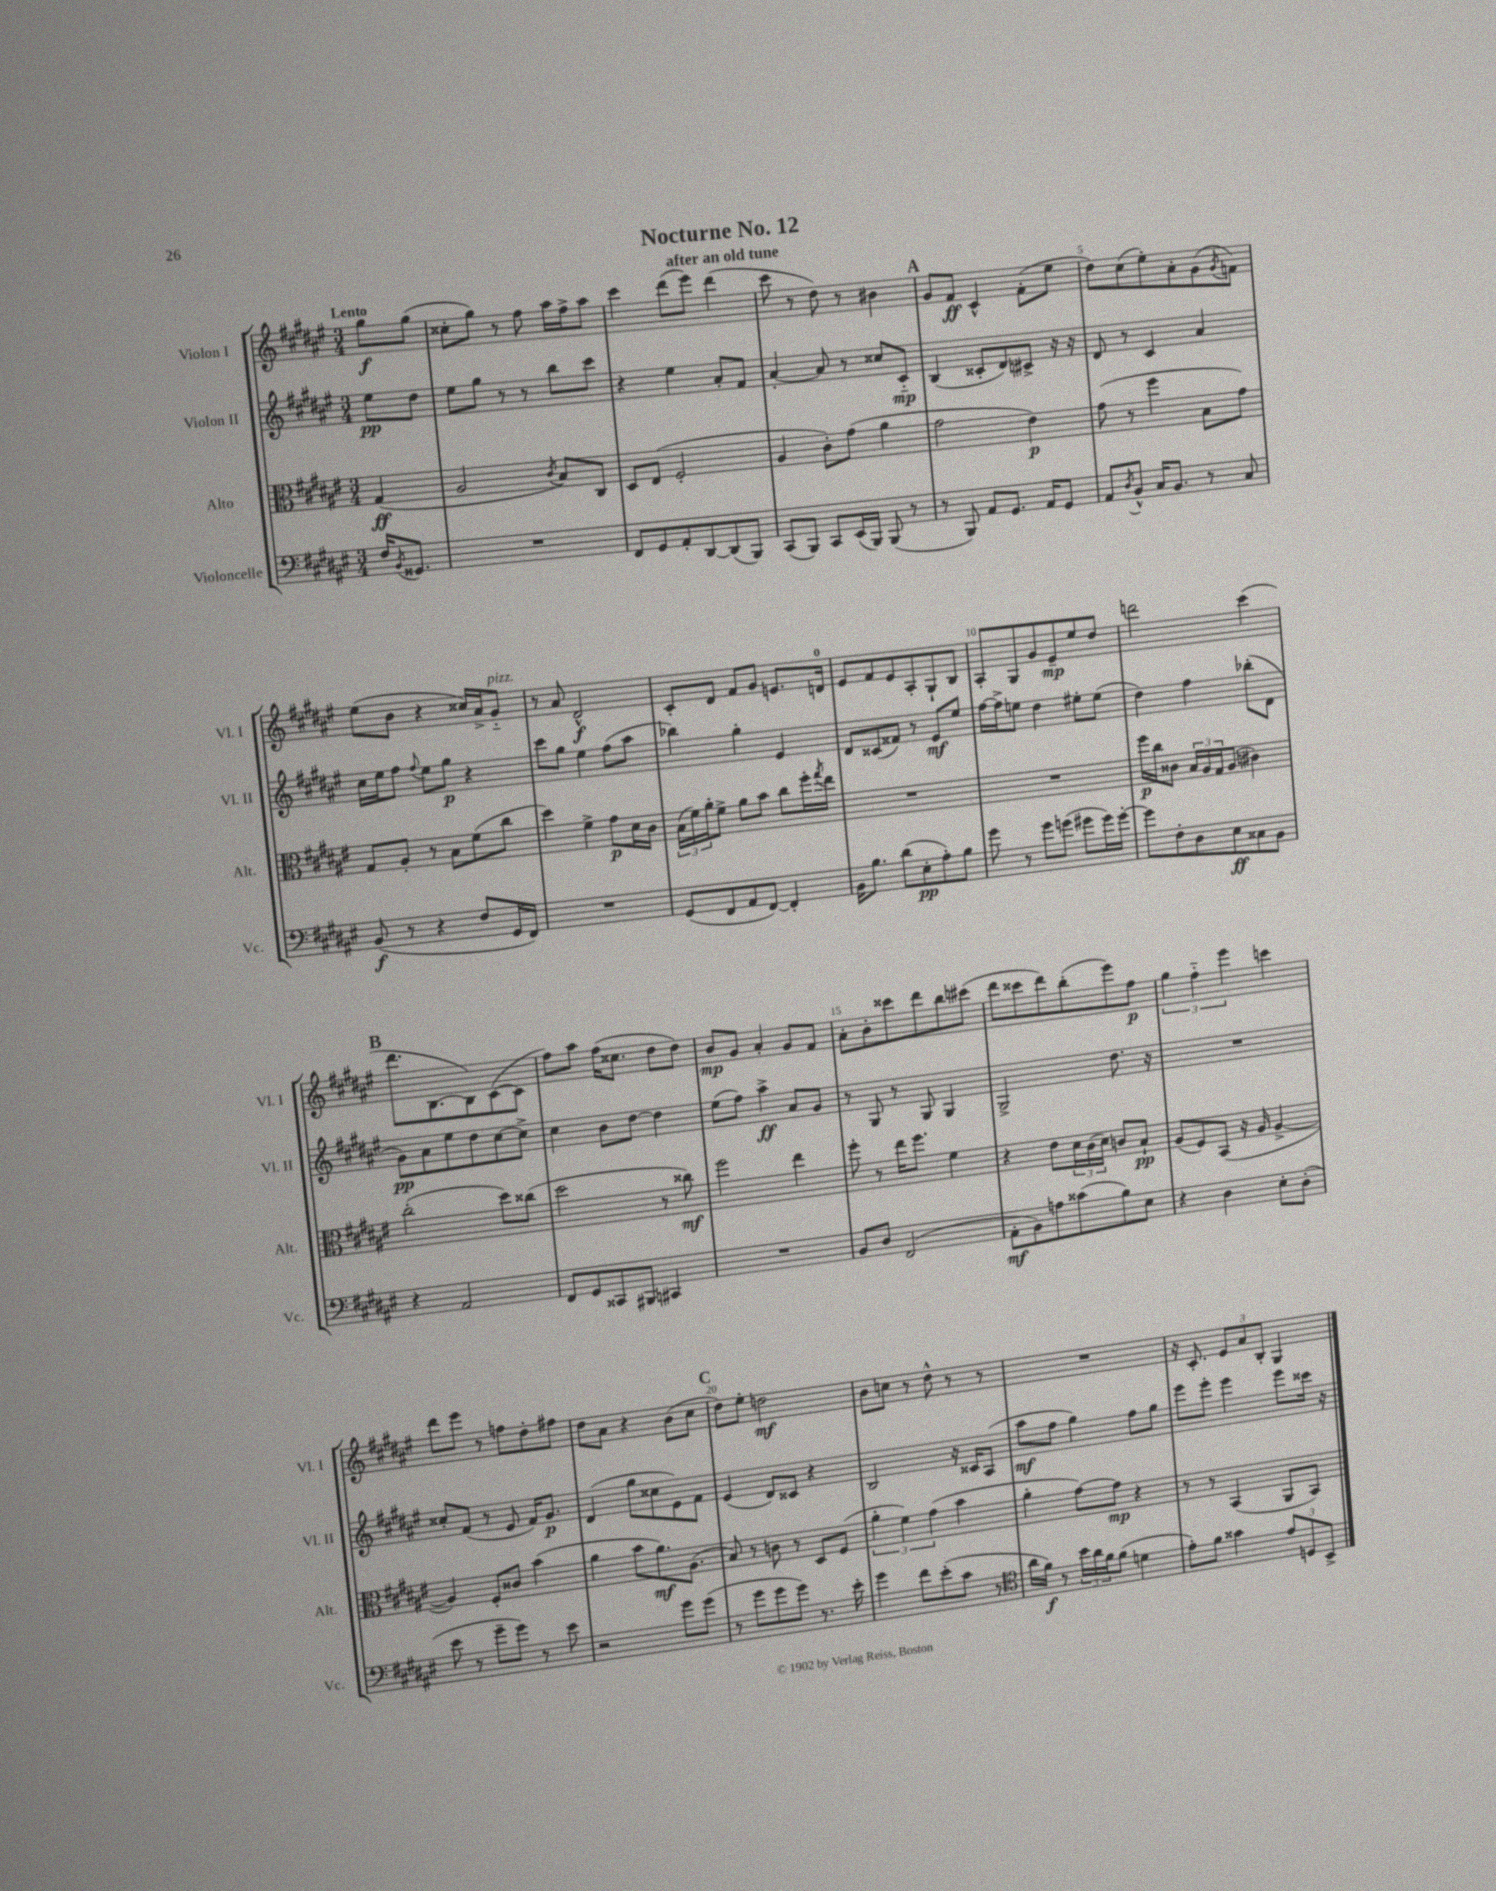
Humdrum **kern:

**kern	**kern	**kern	**kern
*staff4	*staff3	*staff2	*staff1
*clefF4	*clefC3	*clefG2	*clefG2
*k[f#c#g#d#a#e#]	*k[f#c#g#d#a#e#]	*k[f#c#g#d#a#e#]	*k[f#c#g#d#a#e#]
*M3/4	*M3/4	*M3/4	*M3/4
16F#/LK	(4G#/	8ee#\L	8gg#\L
8qBB/	.	.	.
8.GG##/J	.	.	.
.	.	8dd#\J	(8gg#\J
=	=	=	=
2.r	2A#/	8ee#\L	8cc##'\L
.	.	8gg#\J	8gg#\J)
.	.	8r	8r
.	.	8r	8ff#\
.	8qc#/	.	.
.	8B/L)	8bb\L	16aa#\LL
.	.	.	16ff#^\J
.	8C#/J	8ccc#\J	8aa#\J
=	=	=	=
8FF#/L	8D#/L	4r	4ccc#\
8GG#/	(8E#/J	.	.
8AA#'/	2F#'/	4ee#\	(8ddd#\L
[8DD#/	.	.	8eee#\J)
(8DD#/]	.	8a#'/L	(4ddd#\
8BBB/J)	.	8f#/J	.
=	=	=	=
(8CC#/L	4A#/	[4a#'/	8ccc#\
8BBB/J)	.	.	8r
8CC#/L	8c#'\L)	8a#/]	8dd#\)
(16EE#/L	(8g#\J	8r	8r
16BBB/JJ)	.	.	.
(8BBB/	4a#\	8cc##/L	4b#\
8r	.	8c#'~/J	.
=	=	=	=
8r	2g#\	(4B/	8g#/L
8BBB/)	.	.	8f#/J
8AA#/L	.	8c##'/L	4c#^^/
8.GG#/J	.	8d#/)	.
.	4e#\)	8c#^/J	(8f#'\L
16AA#/LK	.	.	.
8GG#/J	.	16r	8ee#\J
.	.	16r	.
=	=	=	=
8AA#/L	(8g#\	8d#/	8dd#\L)
8qD#/	.	.	.
8BB^^/J	8r	8r	(8cc#\
16C#/LK	4ff#\	4c#/	8ee#'\)
8.BB/J	.	.	.
.	.	.	8a#'\
8r	8B\L	4a#/	(8g#\
.	.	.	8qg#/
8C#/	8g#\J)	.	8f\J)
=	=	=	=
(8BB/	8G#/L	16cc#\LL	(8ee#\L
.	.	16ee#\J	.
8r	8A#'/J	8ff#\J	8b\J
.	.	8qqff#/	.
4r	8r	8ee#\L	4r
.	8B\L	8gg#\J	.
8F#/L	(8f#\	4r	16cc##/LL)
.	.	.	16a#^/J
16GG#/L	8cc#\J	.	8g#'~/J
16FF#/JJ)	.	.	.
=	=	=	=
2.r	4dd#\)	8ccc#\L	8r
.	.	8gg#\J	8a#/
.	4f#^\	4ee#\	2d#^^/
.	8g#\L	(8ff#\L	.
.	16d#\L	8aa#\J	.
.	16c#\JJ	.	.
=	=	=	=
(8GG#/L	(24B\LL	4bb-\)	8c#'/L
.	24f#\)	.	.
.	24a#'\J	.	.
8FF#/	8f#^\J	.	8d#/J
8AA#/	8a#\L	4gg#'\	8f#/L
[8FF#/J)	8b\J	.	8g#/J
4FF#'/]	8cc#\L	4e#/	8.e/L
.	16ff#'\L	.	.
.	8qgg#/	.	.
.	16ee#\JJ	.	16d/Jk
=	=	=	=
16BB\LK	2.r	8d#/L	8e#/L
8.B\J	.	.	.
.	.	(8c##/	8f#/
(8d#\L	.	8f##/J)	8e#/
8E#'\	.	8r	8A#'/
8A#'\)	.	8e#/L	8G#`/
8B\J	.	8ee#/J	8B/J
=	=	=	=
8g#\	2.r	[16ff#\LL	8A#'/L
.	.	16ff#^\]J	.
8r	.	8ee\J	8G#/
8g#\L	.	4dd#\	8g#/
(8g\J	.	.	8e#~/
8g#\L	.	8ee#'\L	8ee#/
16g#\L)	.	(8ee#\J	8dd#/J
[16g#'\JJ	.	.	.
=	=	=	=
8g#\]L	16ff#\LL	4dd#\)	2ddd\
.	16cc#\J	.	.
8F#'\	8c##\J	.	.
8D#\	24B/LL	4ff#\	.
.	24A#/	.	.
.	24G#/J	.	.
8E#\	(8A#/J	.	.
8C##\	4c#\)	(8bb-'\L	(4ccc#\
8BB\J	.	8d#\J	.
=	=	=	=
4r	(2cc#'\	8g#\L)	8.ddd#\L
.	.	8a#\	.
.	.	.	[8.B\
2AA#/	.	8ee#\	.
.	.	8dd#\	8B\])
.	8dd#\L)	[8cc#\	([8c#\
.	(8cc##\J	8cc#^\]J	8c#\]J
=	=	=	=
8FF#/L	2dd#\	4cc#\	8ff#\L)
8GG#/	.	.	8aa#\J
8CC##/	.	8b\L	(16ff#\LK
.	.	.	8.cc##\J
8BBB#/J	.	[8dd#\J	.
4CC#/	8r	4dd#\]	8dd#\L
.	8cc##\)	.	8dd#\J)
=	=	=	=
2.r	2ff#\	(8ee#\L	8b/L
.	.	8ff#\J)	8g#/J
.	.	4aa#^\	4a#'/
.	4ee#\	8a#/L	8g#/L
.	.	8g#/J	8f#/J
=	=	=	=
8BB/L	8ff#'\	8r	8a#'\L
8D#/J	8r	8G#/	8b'\
(2FF#/	16ee#\LK	8r	8ccc##\
.	8.ff#\J	.	.
.	.	8G#/	8ddd#\
.	4f#\	4G#/	8bb\
.	.	.	(8ccc#\J
=	=	=	=
8AA#'\L	4r	2G#^/	8ddd#\L
8BB\)	.	.	8ccc##\
8A\	8e#\L	.	8ddd#\)
(8c##\	24d#\L	.	(8bb'\
.	(24c#\	.	.
.	24d#\JJ)	.	.
8B\)	8c/L	8.dd#\	8eee#\)
8E#\J	8B`/J	.	8ff#\J
.	.	16r	.
=	=	=	=
4r	(8A#/L	2.r	6gg#\
.	8F#/)	.	.
.	.	.	6ff#'~\
4D#\	(8BB/J	.	.
.	.	.	6eee#\
.	16r	.	.
.	16A#/	.	.
8E#'\L	[4A#^/	.	4ccc\
(8D#'\J	.	.	.
=	=	=	=
8e#\	4A#/])	8cc##'/L	8ddd#\L
8r	.	(8f#/J	8eee#\J
8g#~\L	8F#'/L	8r	8r
8g#\J)	8c##/J	8e#/	8ff\L
8r	(4b\	16f#/LK)	8dd#'\
.	.	8.g#/J	.
8e#\	.	.	8ff#\J
=	=	=	=
2r	4a#\	(4d#/	8dd#\L
.	.	.	8a#\J
.	8b\L	8gg#\L	4r
.	8.a#\)	8cc##\	.
8g#\L	.	8e#\)	(8b\L
.	(8.A#\J	.	.
(8g#\J	.	8f#\J	8cc#\J
=	=	=	=
8r	8B/)	(4e#/	8dd#\L)
8g#\L	8r	.	8ee#'\J
8g#\	8c\	8d#/L)	2dd\
8g#\J)	8r	8c##/J	.
8.r	8D#/L	4r	.
.	(8F#/J	.	.
16e#'\	.	.	.
=	=	=	=
4g#\	6a#'\	2B/	8b\L
.	.	.	8cc\J
.	6f#\)	.	.
8f#\L	.	.	8r
.	(6g#\	.	.
(8e#'\	.	.	8dd#^^\
8c#\J	4b\	16r	8r
.	.	16c##/LK	.
8r	.	(8A#/J	8r
=	=	=	=
*clefC4	*	*	*
16a#\LL	4a#'\	8aa#\L	2.r
16f#\JJ)	.	.	.
8r	.	8ff#\J	.
24b\LL	[8g#\L)	4gg#\)	.
24a#\	.	.	.
24f#\J	.	.	.
(8f#\J	8g#\]J	.	.
4d\	4r	8ff#\L	.
.	.	8gg#\J	.
=	=	=	=
8e#'\L)	8r	8eee#\L	16r
.	.	.	8.c#'/
8f#\J	8r	8eee#'\J	.
4g##\	(4BB/	4eee#\	12e#/L
.	.	.	12a#/
.	.	.	12B'/J
12e#/L	8AA#/L	8eee#\L	4G#/
12D/	.	.	.
.	8BB/J)	16ccc##\Jk	.
12BB^/J	.	.	.
.	.	16r	.
==	==	==	==
*-	*-	*-	*-
